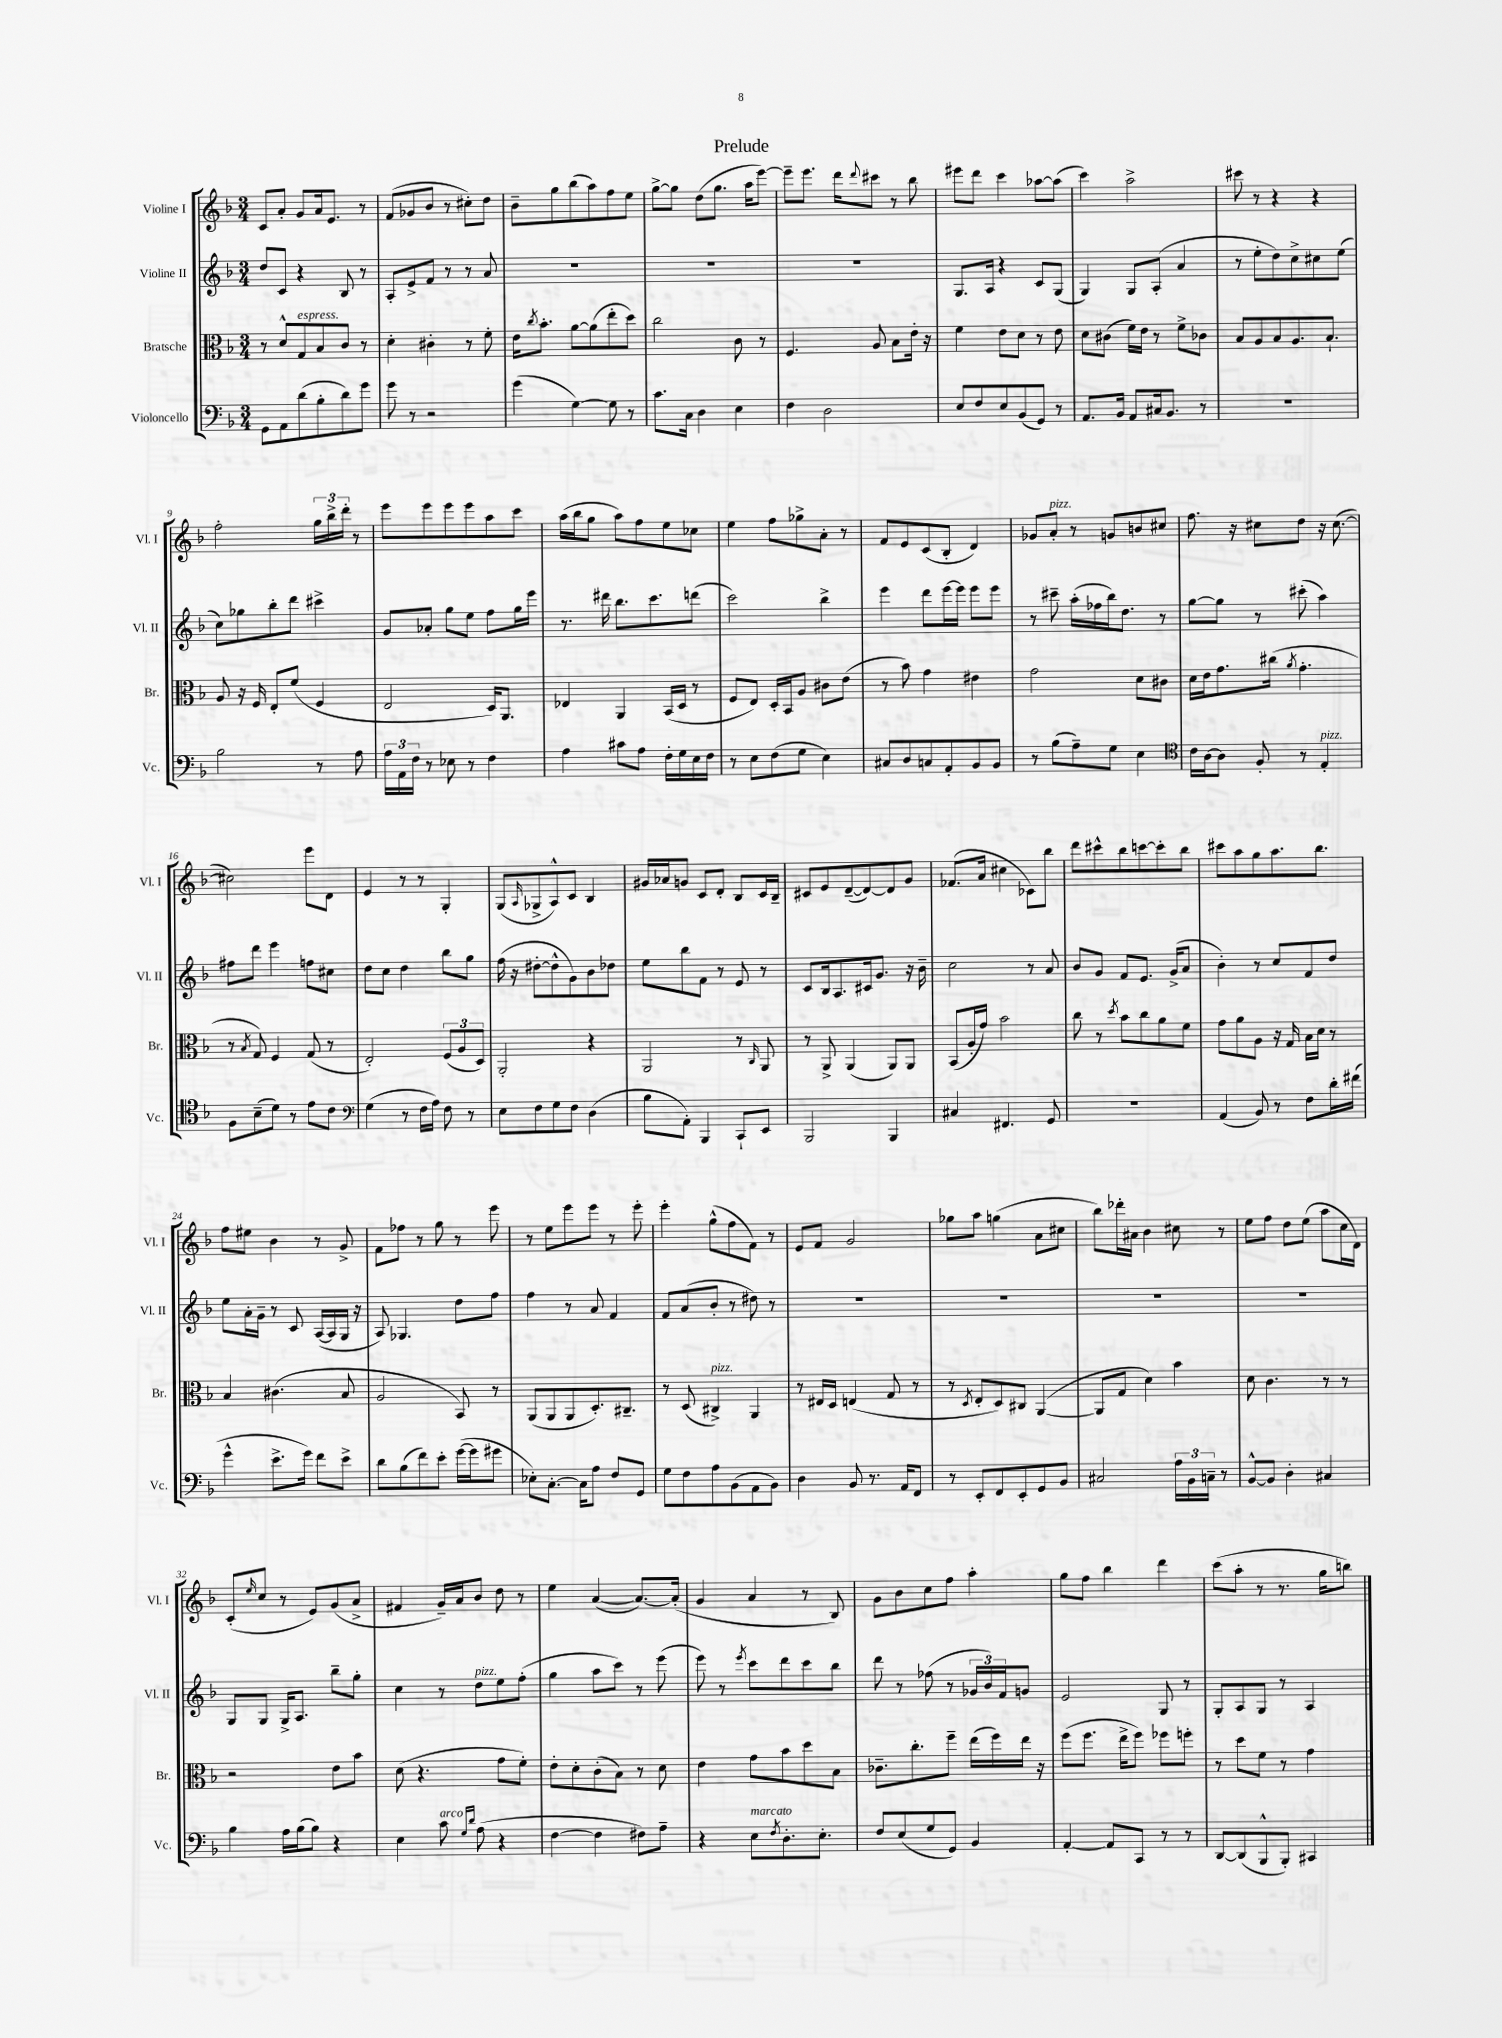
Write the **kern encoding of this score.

**kern	**kern	**kern	**kern
*part4	*part3	*part2	*part1
*staff4	*staff3	*staff2	*staff1
*I"Violoncello	*I"Bratsche	*I"Violine II	*I"Violine I
*I'Vc.	*I'Br.	*I'Vl. II	*I'Vl. I
*clefF4	*clefC3	*clefG2	*clefG2
*k[b-]	*k[b-]	*k[b-]	*k[b-]
*M3/4	*M3/4	*M3/4	*M3/4
=1	=1	=1	=1
8GG\L	8r	8dd/L	8c/L
8AA\	8d^^/L	8c/J	8a'/J
!	!LO:TX:a:i:t=espress.	!	!
(8d\	8G/	4r	8g/L
8B-'\	8B-/	.	16a/k
.	.	.	8.e/J
8d\)	8c/J	8B-/	.
8g\J	8r	8r	8r
=2	=2	=2	=2
8g\	4d'\	8A'/L	(8f/L
8r	.	8e^/	8g-X/
2r	4c#X'\	8f/J	8b-/J
.	.	8r	8r
.	8r	8r	8cc#X'\L)
.	8f'\	8a/	8dd\J
=3	=3	=3	=3
(4g\	16e\KL	2.r	8b-~\L
.	8qcc/	.	.
.	8.b-'\J	.	.
.	.	.	8gg\
[4G\)	[8a\L	.	(8bb-\
.	(8a\]	.	8aa\)
8G\]	8ee'\	.	8ff\
8r	8dd\J)	.	8ee\J
=4	=4	=4	=4
8.c\L	2cc\	2.r	[8gg^\L
.	.	.	8gg\J]
16C\Jk	.	.	.
4D\	.	.	(8dd\L
.	.	.	8.gg\J
4E\	8c\	.	.
.	.	.	16aa\KL
.	8r	.	[8eee\J)
=5	=5	=5	=5
4F\	4.F/	2.r	8eee~\L]
.	.	.	8.eee\J
2D\	.	.	.
.	.	.	16ddd\KL
.	.	.	8qqddd/
.	8A/	.	8ccc#X\J
.	8B-\L	.	8r
.	16e'\Jk	.	8bb-\
.	16r	.	.
=6	=6	=6	=6
8E/L	4f\	8.G/L	8eee#X\L
8F/	.	.	8ddd\J
.	.	16A/Jk	.
8E/	8e\L	4r	4ccc\
(8BB-/	8d\J	.	.
8GG/J)	8r	8c/L	[8aa-X\L
8r	8e\	(8G/J	(8aa-\J]
=7	=7	=7	=7
8.AA/L	8d\L	4G/)	4ccc\)
.	(8c#X\J	.	.
16BB-/Jk	.	.	.
8AA/L	16f\LL)	8G/L	2aa^\
.	16e\JJ	.	.
16C#X/k	8r	(8A'/J	.
8.BB-/J	.	.	.
.	8f^\L	4a/	.
8r	8c-X\J	.	.
=8	=8	=8	=8
2.r	8B-/L	8r	8ccc#X\
.	8A/	8ee'\L	8r
.	8B-/	8dd\)	4r
.	8.A/	8cc^\	.
.	.	8cc#X\	4r
.	8.B-`/J	.	.
.	.	(8ee\J	.
!!LO:LB:g=z
=9	=9	=9	=9
2B-\	8A/	8cc\L)	2ff'\
.	16r	8gg-X\	.
.	16F/	.	.
.	8E'/L	8bb-'\	.
.	(8f/J	8ddd\J	.
8r	4F/	4ccc#X^\	24gg\LL
.	.	.	24bb-^\
.	.	.	24ddd'\JJ
8A\	.	.	8r
=10	=10	=10	=10
24A\LL	2E/	8g/L	8eee\L
24AA\	.	.	.
24F\JJ	.	.	.
8r	.	8a-X'/J	8eee\
8E-X\	.	8gg\L	8eee\
8r	.	8ee\J	8eee\
4F\	16D/KL)	8ff\L	8aa\
.	8.AA/J	.	.
.	.	16gg\L	8ccc\J
.	.	16eee\JJ	.
=11	=11	=11	=11
4A\	4E-X/	8.r	(16aa\LL
.	.	.	16bb-\J
.	.	.	8gg\J
.	.	16ddd#X\	.
8c#X\L	4AA/	8.bb-\L	8aa\L)
8A\J	.	.	8ff\
.	.	8.ccc\	.
16F'\LL	(16BB-/LL	.	8ee\
16G\	16D/JJ	.	.
16E\	8r	(8dddn\J	8cc-X\J
16F\JJ	.	.	.
=12	=12	=12	=12
8r	8F/L	2ccc\)	4ee\
8E\L	8E/J)	.	.
(8F\	16D'/LL	.	8ff\L
.	16BB-/J	.	.
8G\J	8A/J	.	8gg-X^\
4E\)	8c#X\L	4bb-^\	8a'\J
.	(8e\J	.	8r
=13	=13	=13	=13
8C#X/L	8r	4eee\	8f/L
8D/	8b-\)	.	8e/
8Cn/	4g\	8ddd\L	(8c/
8AA'/	.	[16eee\L	8B-'/J
.	.	16eee\JJ]	.
8BB-/	4e#X\	8eee\L	4d/)
8BB-/J	.	8eee\J	.
=14	=14	=14	=14
8r	2g\	8r	8g-X/L
!	!	!	!LO:TX:a:i:t=pizz.
(8B-\L	.	8ccc#X~\	8a'/J
8A~\)	.	(16aa'\LL	8r
.	.	16ff-X\	.
8G\J	.	16bb-\J)	8gn/L
.	.	8.dd\J	.
4E\	8d\L	.	8bn/
.	8c#X\J	8r	8cc#X/J
=15	=15	=15	=15
*clefC4	*	*	*
16c\LL	16d\LL	[8gg\L	8.ff\
[16A\J	16e\J	.	.
8A\J]	8.g\	8gg\J]	.
.	.	.	16r
8F'/	.	8r	8cc#X\L
.	(16cc#X\Jk	.	.
.	8qa/	.	.
8r	4.g'\	(8ccc#X'\	8dd\J
!LO:TX:a:i:t=pizz.	!	!	!
4E'/	.	4aa\)	16r
.	.	.	([8.cc#\
!!LO:LB:g=z
=16	=16	=16	=16
8F\L	8r	8ff#X\L	2cc#X\])
.	8qB-/	.	.
(8B-~\	8G/)	8ddd\J	.
8d\J)	4F/	4eee\	.
8r	.	.	.
8e\L	(8G/	8ffn\L	8eee\L
8c\J	8r	8cc#X\J	8d\J
=17	=17	=17	=17
*clefF4	*	*	*
(4G\	2E'/)	8dd\L	4e/
.	.	8cc\J	.
8r	.	4dd\	8r
16F\LL	.	.	8r
16A\JJ)	.	.	.
8F\	(12F/L	8bb-\L	4G'/
.	12A/	.	.
8r	.	8gg\J	.
.	12D/J)	.	.
=18	=18	=18	=18
8E\L	2AA'/	(16ff\	(8G/L
.	.	16r	.
.	.	.	16qqA/
8F\	.	[8dd#X'\L	8G-X^/
8G\	.	8dd#^^\]	8A^^/)
8F\J	.	8g\)	8c/J
(4D\	4r	8b-\	4B-/
.	.	8dd-X\J	.
=19	=19	=19	=19
8B-\L	2AA/	8ee\L	16g#X/LL
.	.	.	16a-X/J
8AA'\J)	.	8bb-\	8gn/J
4BBB-/	.	8f\J	8c/L
.	.	8r	8d'/J
8CC`/L	8r	8e/	8B-/L
.	16qqC/	.	.
8EE/J	8AA/	8r	16c/L
.	.	.	16B-~/JJ
=20	=20	=20	=20
2BBB-/	8r	8c/L	8c#X/L
.	8AA^/	16B-/k	8e/
.	.	8.A/	.
.	(4AA/	.	([8d~/
.	.	16c#X/k	8d/_)
.	.	8.g/J	.
4BBB-/	8AA/L)	.	8d/]
.	8AA/J	16r	8g/J
.	.	16b-~\	.
=21	=21	=21	=21
4C#X/	(8BB-/L	2cc\	(8.f-X/L
.	16A'/L	.	.
.	16g/JJ)	.	16a/Jk
4.FF#X/	2b-\	.	4cc#X\
.	.	8r	8c-X\L)
8GG/	.	8a/	8bb-\J
=22	=22	=22	=22
2.r	8cc\	8b-/L	8ddd\L
.	8r	8g/J	8ccc#X^^\
.	8qdd/	.	.
.	8b-\L	8f/L	8bb-\
.	8cc\	8.e/J	[8cccn\
.	8a\	.	8ccc'\]
.	.	(16g^/KL	.
.	8f\J	8a/J	8bb-\J
=23	=23	=23	=23
(4AA/	8g\L	4b-'\)	8ccc#X\L
.	8a\	.	8aa\
8BB-/)	8A\J	8r	8gg\
8r	16r	8cc/L	8.aa\
.	16G/	.	.
8F\L	16B-\LL	8f/	.
.	16d\JJ	.	8.bb-\J
16d'\L	8r	8dd/J	.
(16f#X\JJ	.	.	.
!!LO:LB:g=z
=24	=24	=24	=24
4g^^\	4B-/	8ee\L	8ff\L
.	.	16a'\L	8ee#X\J
.	.	16g~\JJ	.
8.e^\L	(4.c#X\	8r	4b-\
.	.	8c/	.
16g\Jk)	.	.	.
8f\L	.	([16A/LL	8r
.	.	16A/]	.
8e^\J	8B-/	16G/JJ	8g^/
.	.	16r	.
=25	=25	=25	=25
8d\L	2A/	8A/)	8f\L
(8B-\	.	4.G-X/	8ff-X\J
8f\)	.	.	8r
8e'\J	.	.	8gg\
([16g\LL	8BB-/)	8dd\L	8r
16g\J]	.	.	.
8g#X\J	8r	8ff\J	8eee\
=26	=26	=26	=26
8E-X'\L)	(8AA/L	4ff\	8r
[8.C'\J	8AA/	.	8ee\L
.	8AA/	8r	8eee\
16C\KL]	.	.	.
8A\J	8.D'/)	8a/	8eee\J
8F/L	.	4f/	8r
.	8.C#X~/J	.	.
8GG/J	.	.	8eee'\
=27	=27	=27	=27
8G\L	8r	8f/L	4eee'\
8F\	(8D/	(8a/	.
!	!LO:TX:a:i:t=pizz.	!	!
8A\	4C#X^/)	8b-'/J	(8gg^^\L
(8BB-\	.	8r	8ff\
8AA\	4AA/	8dd#X\)	8f\J)
8BB-\J)	.	8r	8r
=28	=28	=28	=28
4D\	8r	2.r	8e/L
.	16E#X/LL	.	8f/J
.	16D/JJ	.	.
8BB-/	(4En/	.	2g/
8.r	.	.	.
.	8G/	.	.
16AA/KL	.	.	.
8FF/J	8r	.	.
=29	=29	=29	=29
8r	8r	2.r	8gg-X\L
.	8qD/	.	.
8EE'/L	8E'/L	.	8aa\J
8FF/	8D/)	.	(4ggn\
8EE'/	8C#X/J	.	.
8GG/	([4AA/	.	8a\L
8BB-/J	.	.	8cc#X\J
=30	=30	=30	=30
2C#X/	8AA/L]	2.r	8bb-\L)
.	8G/J	.	16ddd-X'\L
.	.	.	16a#X\JJ
.	4d\)	.	4b-\
24A\LL	4b-\	.	8cc#X\
24BB-\	.	.	.
24Cn~\JJ	.	.	.
8r	.	.	8r
=31	=31	=31	=31
[8BB-^^/L	8d\	2.r	8ee\L
8BB-/J]	4.c\	.	8ff\J
4D'\	.	.	8dd\L
.	.	.	(8ee\J
4C#X/	8r	.	8aa\L
.	8r	.	16cc\L
.	.	.	16d\JJ)
!!LO:LB:g=z
=32	=32	=32	=32
4B-\	2r	8G/L	(8c'/L
.	.	.	16qqee/
.	.	8G/J	8cc/J
16A\LL	.	16G^/KL	8r
(16B-\J	.	8.A/J	.
8B-\J)	.	.	8e/L)
4r	8e\L	8bb-~\L	(8g/
.	8b-\J	8gg'\J	8a^/J
=33	=33	=33	=33
4E\	(8d\	4cc\	4f#X/
.	4.r	.	.
!LO:TX:a:i:t=arco	!	!	!
8c\	.	8r	16g~/LL)
.	.	.	16a/J
16qqG/LL	.	.	.
16qqd/JJ	.	.	.
!	!	!LO:TX:a:i:t=pizz.	!
(8A\	.	8dd\L	8b-/J
4r	8g\L	8ee\	8dd\
.	8f'\J)	(8ff'\J	8r
=34	=34	=34	=34
[4F\	8e'\L	4gg\	4ee\
.	8d'\	.	.
4F\]	(8c'\	8aa\L	([4a/
.	8B-\J)	8ccc\J)	.
8F#X\L)	8r	8r	8.a/L_)
8A~\J	8d\	(8eee\	.
.	.	.	(16a'/Jk]
=35	=35	=35	=35
4r	4e\	8eee\)	4g/
.	.	8r	.
.	.	8qeee/	.
!LO:TX:a:i:t=marcato	!	!	!
8E\L	8g\L	8ccc\L	4a/
8qF/	.	.	.
8.D'\	8b-\	8ddd\	.
.	8dd\	8ccc\	8r
8.E'\J	.	.	.
.	8B-\J	8bb-\J	8B-/)
=36	=36	=36	=36
8F/L	8.c-X~\L	8ddd\	8g\L
(8E/	.	8r	8b-\
.	8.cc'\	.	.
8G/	.	(8ff-X\	8cc\
8GG/J)	8ff~\J	8r	8ff\J
4BB-/	(16ee\LL	24g-X/LL	4aa'\
.	.	24b-/)	.
.	16ff\)	.	.
.	.	24f/J	.
.	16ee\JJ	8gn/J	.
.	16r	.	.
=37	=37	=37	=37
[4AA'/	(8ff\L	2e/	8gg\L
.	8.ff\J	.	8ff\J
8AA/L]	.	.	4bb-\
.	16ee^\KL	.	.
8CC/J	8ff\J)	.	.
8r	8ff-X\L	8G/	4ddd\
8r	8ffn'\J	8r	.
=38	=38	=38	=38
[8DD/L	8r	8G'/L	(8ccc\L
(8DD/]	8dd\L	8A/	8aa'\J
8BBB-^^/	8f\J	8G/J	8r
8BBB-'/J)	8r	8r	8.r
4CC#X/	4g\	4A/	.
.	.	.	16gg\KL
.	.	.	8bbn\J)
==	==	==	==
*-	*-	*-	*-
